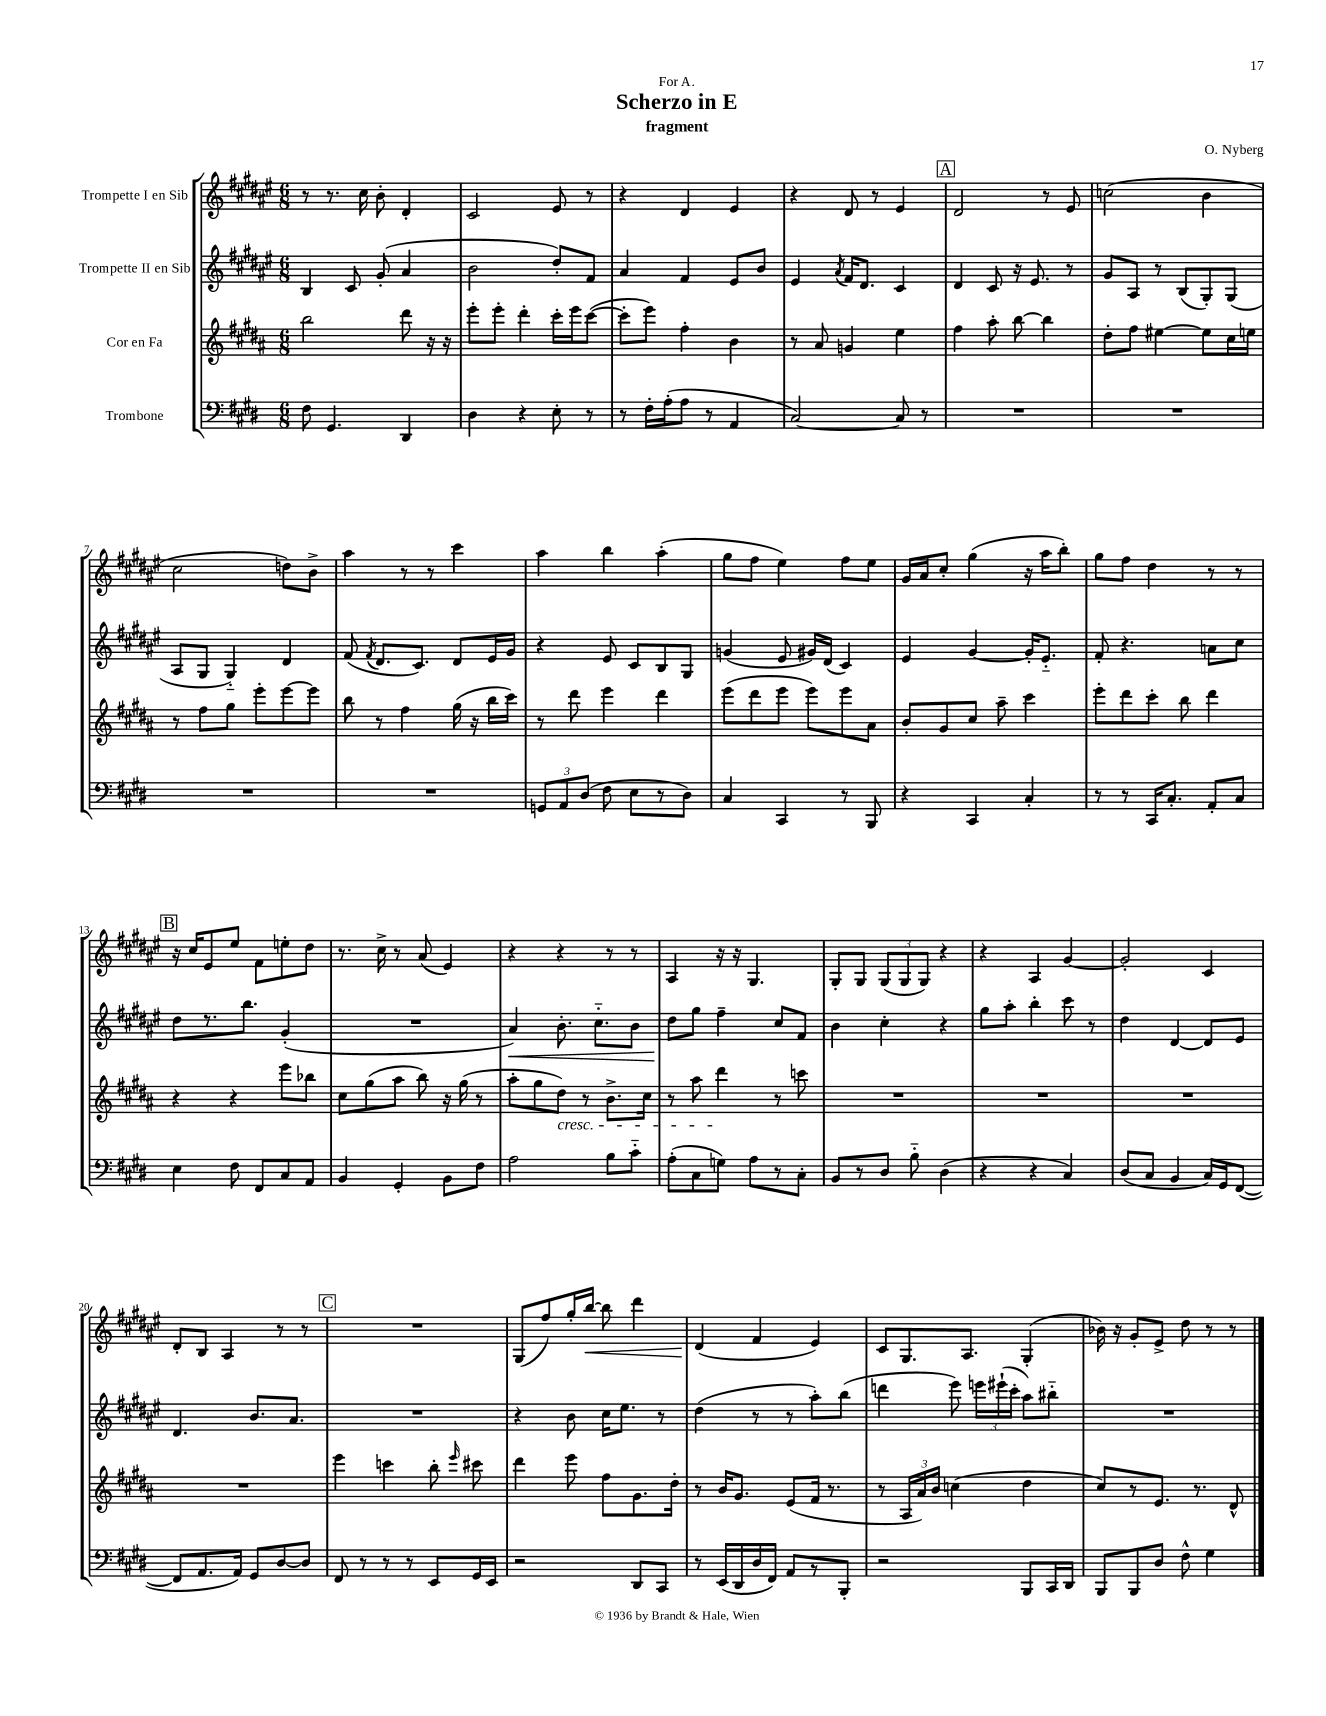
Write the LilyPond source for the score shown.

\header { title = "Scherzo in E" composer = "O. Nyberg" subtitle = "fragment" dedication = "For A." }
<<
\new StaffGroup <<
\new Staff = "s0" \with { instrumentName = "Trompette I en Sib" } {
    \clef treble \key fis \major \numericTimeSignature \time 6/8
    \autoBeamOff r8 r8. cis''16 b'8-. dis'4-. |
    cis'2 eis'8 r8 |
    r4 dis'4 eis'4 |
    r4 dis'8 r8 eis'4 |
    \mark \markup { \box "A" } dis'2 r8 eis'8 |
    c''2( b'4 |
    cis''2 d''8[) b'8]-> |
    ais''4 r8 r8 cis'''4 |
    ais''4 b''4 ais''4-.( |
    gis''8[ fis''8] eis''4) fis''8[ eis''8] |
    gis'16[ ais'16 cis''8]-. gis''4( r16 ais''16[ b''8]-.) |
    gis''8[ fis''8] dis''4 r8 r8 |
    \mark \markup { \box "B" } r16 cis''16[ eis'8 eis''8] fis'8[ e''8-. dis''8] |
    r8. cis''16-> r8 ais'8( eis'4) |
    r4 r4 r8 r8 |
    ais4 r16 r16 gis4. |
    gis8[-. gis8] \tuplet 3/2 { gis8[( gis8 gis8]) } r4 |
    r4 ais4 gis'4~ |
    gis'2-. cis'4 |
    dis'8[-. b8] ais4 r8 r8 |
    \mark \markup { \box "C" } R2. |
    gis8[( fis''8) gis''16-. b''16]~\< b''8 dis'''4 |
    dis'4\!( fis'4 eis'4) |
    cis'8[ gis8. ais8.] gis4-.( |
    bes'16) r16 gis'8[-. eis'8]-> dis''8 r8 r8 \bar "|." |
}
\new Staff = "s1" \with { instrumentName = "Trompette II en Sib" } {
    \clef treble \key fis \major \numericTimeSignature \time 6/8
    \autoBeamOff b4 cis'8 gis'8-.( ais'4 |
    b'2 dis''8[-.) fis'8] |
    ais'4 fis'4 eis'8[ b'8] |
    eis'4 \acciaccatura { ais'8 } fis'16[ dis'8.] cis'4 |
    \mark \markup { \box "A" } dis'4 cis'8 r16 eis'8. r8 |
    gis'8[ ais8] r8 b8[( gis8-.) gis8]( |
    ais8[ gis8] gis4-_) dis'4 |
    fis'8( \acciaccatura { fis'8 } dis'8.[ cis'8.]) dis'8[ eis'16 gis'16] |
    r4 eis'8 cis'8[ b8 gis8] |
    g'4( eis'8 gis'16[) dis'16]( cis'4) |
    eis'4 gis'4~ gis'16[-. eis'8.]-_ |
    fis'8-. r4. a'8[ cis''8] |
    \mark \markup { \box "B" } dis''8[ r8. b''8.] gis'4-.( |
    R2. |
    ais'4\<) b'8.-. cis''8.[-_ b'8] |
    dis''8[\! gis''8] fis''4-- cis''8[ fis'8] |
    b'4 cis''4-. r4 |
    gis''8[ ais''8]-. b''4-. cis'''8 r8 |
    dis''4 dis'4~ dis'8[ eis'8] |
    dis'4. b'8.[ ais'8.] |
    \mark \markup { \box "C" } R2. |
    r4 b'8 cis''16[ eis''8.] r8 |
    dis''4( r8 r8 ais''8[-.) b''8]( |
    d'''4 eis'''8) \tuplet 3/2 { e'''16[ eis'''16-!( cis'''16]-. } ais''8[) bis''8]-_ |
    R2. \bar "|." |
}
\new Staff = "s2" \with { instrumentName = "Cor en Fa" } {
    \clef treble \key b \major \numericTimeSignature \time 6/8
    \autoBeamOff b''2 dis'''8 r16 r16 |
    e'''8[-. e'''8]-. dis'''4-. cis'''16[-. e'''16 cis'''8]~( |
    cis'''8[-. e'''8]) fis''4-. b'4 |
    r8 ais'8 g'4 e''4 |
    \mark \markup { \box "A" } fis''4 ais''8-. b''8~ b''4 |
    dis''8[-. fis''8] eis''4~ eis''8[ cis''16 e''16] |
    r8 fis''8[ gis''8] e'''8[-. e'''8~ e'''8] |
    b''8 r8 fis''4 gis''16( r16 b''16[ cis'''16]) |
    r8 dis'''8 e'''4 dis'''4 |
    e'''8[( dis'''8 e'''8] e'''8[) e'''8 ais'8] |
    b'8[-. gis'8 cis''8] ais''8-- cis'''4 |
    e'''8[-. dis'''8 cis'''8]-. b''8 dis'''4 |
    \mark \markup { \box "B" } r4 r4 e'''8[ bes''8] |
    cis''8[ gis''8( ais''8] b''8) r16 gis''16( r8 |
    ais''8[-. gis''8 dis''8]\cresc) r8 b'8.[-> cis''16] |
    r8 ais''8 dis'''4\! r8 c'''8 |
    R2. |
    R2. |
    R2. |
    R2. |
    \mark \markup { \box "C" } e'''4 c'''4 b''8-. \grace { e'''16 } cis'''8 |
    dis'''4 e'''8 fis''8[ gis'8. dis''16]-. |
    r8 b'16[ gis'8.] e'8[( fis'16] r8. |
    r8 \tuplet 3/2 { ais16[ ais'16) b'16] } c''4( dis''4 |
    cis''8[) r8 e'8.] r8. dis'8-^ \bar "|." |
}
\new Staff = "s3" \with { instrumentName = "Trombone" } {
    \clef bass \key e \major \numericTimeSignature \time 6/8
    \autoBeamOff fis8 gis,4. dis,4 |
    dis4 r4 e8-. r8 |
    r8 fis16[-. a16-.( a8] r8 a,4 |
    cis2~) cis8 r8 |
    \mark \markup { \box "A" } R2. |
    R2. |
    R2. |
    R2. |
    \tuplet 3/2 { g,8[ a,8 dis8]( } fis8 e8[ r8 dis8]) |
    cis4 cis,4 r8 b,,8 |
    r4 cis,4 cis4-. |
    r8 r8 cis,16[ cis8.]-. a,8[-. cis8] |
    \mark \markup { \box "B" } e4 fis8 fis,8[ cis8 a,8] |
    b,4 gis,4-. b,8[ fis8] |
    a2 b8[ cis'8]-_ |
    a8[-.( cis8 g8]) a8[ r8 cis8]-. |
    b,8[ r8 dis8] b8-_ dis4( |
    r4 r4 cis4) |
    dis8[( cis8] b,4 cis16[) gis,16 fis,8]~( |
    fis,8[ a,8. a,16]) gis,8[ dis8~ dis8] |
    \mark \markup { \box "C" } fis,8 r8 r8 r8 e,8[ gis,16 e,16] |
    r2 dis,8[ cis,8] |
    r8 e,16[( dis,16 dis16 fis,16]) a,8[ r8 b,,8]-. |
    r2 b,,8[ cis,16 dis,16] |
    b,,8[ b,,8 dis8] fis8-^ gis4 \bar "|." |
}
>>
>>
